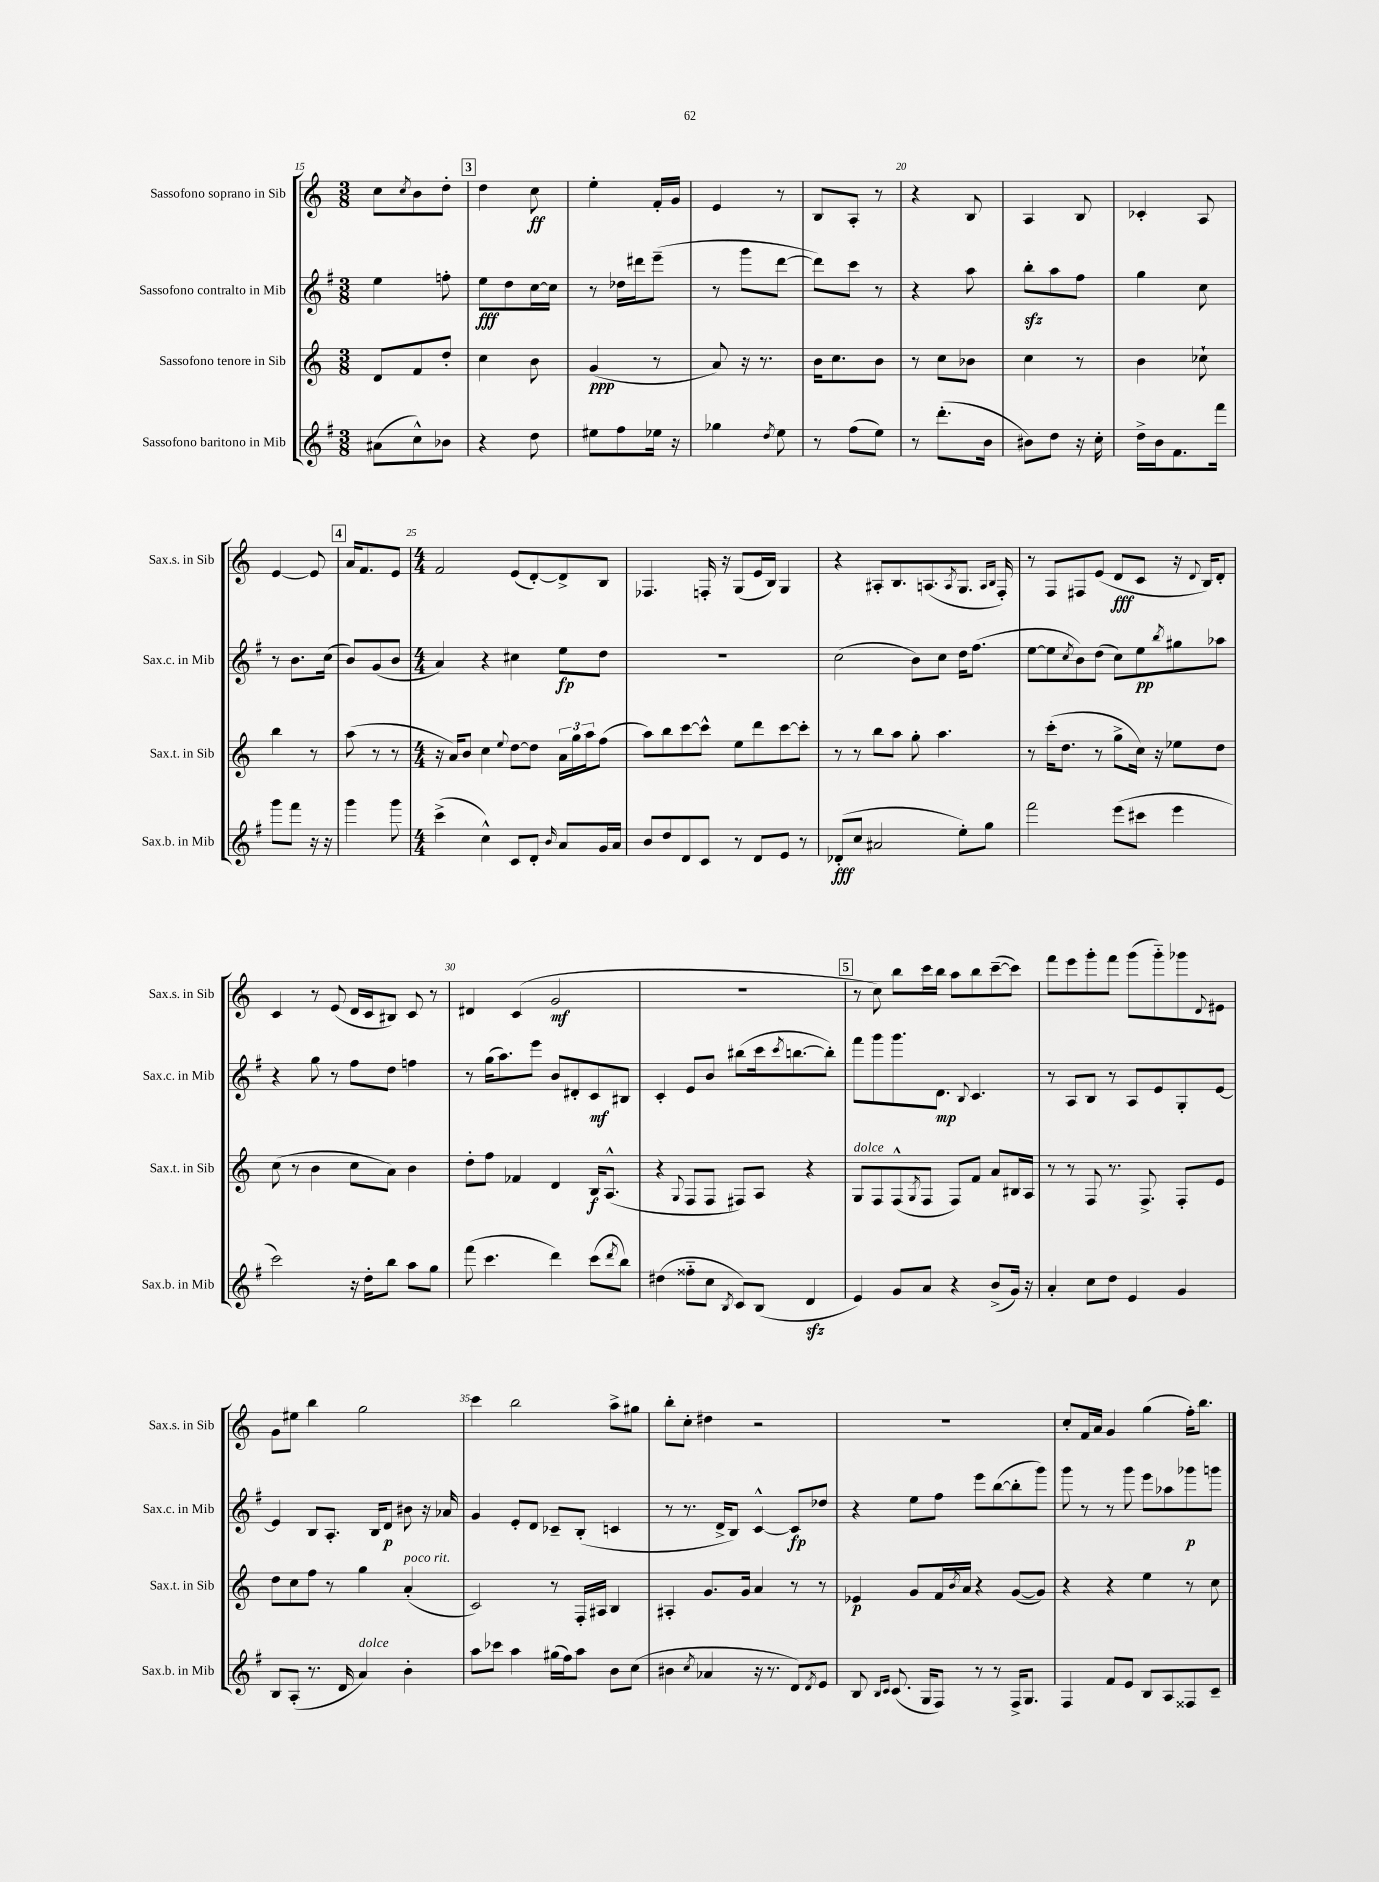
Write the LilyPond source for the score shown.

<<
\new StaffGroup <<
\new Staff = "s0" \with { instrumentName = "Sassofono soprano in Sib" shortInstrumentName = "Sax.s. in Sib" } {
    \clef treble \key c \major \numericTimeSignature \time 3/8
    c''8 \acciaccatura { c''8 } b'8 d''8-. |
    \mark \markup { \box "3" } d''4 c''8\ff |
    e''4-. f'16-. g'16 |
    e'4 r8 |
    b8 a8-. r8 |
    r4 b8 |
    a4 b8 |
    ces'4-. a8 |
    e'4~ e'8 |
    \mark \markup { \box "4" } a'16 f'8. e'8 |
    \numericTimeSignature \time 4/4 f'2 e'8( d'8~-.) d'8-> b8 |
    fes4. f16-. r16 g8( e'16 b16) g4 |
    r4 ais8-. b8. a8.( \acciaccatura { a8 } g8. \grace { a16 b16 } f16-.) |
    r8 f8 fis8 e'8( d'8\fff c'8 r16 \appoggiatura { d'8 } b16) d'8-. |
    c'4 r8 e'8( d'16 c'16 bis8) c'8 r8 |
    dis'4 c'4( g'2\mf |
    R1 |
    \mark \markup { \box "5" } r8 c''8) b''8 c'''16 b''16 a''8 b''8 c'''8~--( c'''8) |
    f'''8 e'''8 g'''8-. f'''8 g'''8( g'''8-_) ges'''8 \appoggiatura { d'8 } eis'8 |
    g'8 eis''8 b''4 g''2 |
    c'''4 b''2 a''8-> gis''8 |
    b''8-. c''8-. dis''4 r2 |
    R1 |
    c''8-. f'16 a'16 g'4 g''4( f''16-.) b''8. \bar "|." |
}
\new Staff = "s1" \with { instrumentName = "Sassofono contralto in Mib" shortInstrumentName = "Sax.c. in Mib" } {
    \clef treble \key g \major \numericTimeSignature \time 3/8
    e''4 f''8-. |
    \mark \markup { \box "3" } e''8\fff d''8 c''16~ c''16 |
    r8 des''16 dis'''16 e'''8--( |
    r8 g'''8 d'''8~ |
    d'''8) c'''8 r8 |
    r4 a''8 |
    b''8-.\sfz a''8 fis''8 |
    g''4 c''8 |
    r8 b'8. c''16( |
    \mark \markup { \box "4" } b'8) g'8( b'8 |
    \numericTimeSignature \time 4/4 a'4) r4 cis''4 e''8\fp d''8 |
    R1 |
    c''2( b'8) c''8 d''16 fis''8.( |
    e''8~ e''8 \acciaccatura { c''8 } b'8) d''8( c''8) e''8\pp \acciaccatura { b''8 } gis''8 aes''8 |
    r4 g''8 r8 fis''8 d''8 f''4 |
    r8 g''16( a''8.) e'''8 b'8 dis'8-. c'8\mf bis8 |
    c'4-. e'8 b'8 bis''8( c'''16 \acciaccatura { c'''8 } b''8.~ b''8-.) |
    \mark \markup { \box "5" } fis'''8 g'''8 g'''8. d'8.\mp \appoggiatura { b8 } c'4. |
    r8 a8 b8 r8 a8 e'8 g8-. e'8~ |
    e'4 b8 a8.-. b16 d'8\p bis'8 r16 aes'16 |
    g'4 e'8-. d'8 ces'8-- b8-.( c'4 |
    r8 r8. d'16-> b8) c'4~-^ c'8\fp des''8 |
    r4 e''8 fis''8 e'''8 b''8~( b''8-. g'''8) |
    g'''8 r8 r8 g'''8 e'''8 aes''8 ges'''8\p g'''8 \bar "|." |
}
\new Staff = "s2" \with { instrumentName = "Sassofono tenore in Sib" shortInstrumentName = "Sax.t. in Sib" } {
    \clef treble \key c \major \numericTimeSignature \time 3/8
    d'8 f'8 d''8-. |
    \mark \markup { \box "3" } c''4 b'8 |
    g'4\ppp( r8 |
    a'8) r16 r8. |
    b'16 c''8. b'8 |
    r8 c''8 bes'8 |
    c''4 r8 |
    b'4 ces''8-! |
    b''4 r8 |
    \mark \markup { \box "4" } a''8( r8 r8 |
    \numericTimeSignature \time 4/4 r16 a'16) b'8 c''4 \appoggiatura { e''8 } d''8~ d''8 \tuplet 3/2 { a'16 g''16 a''16 } f''8( |
    a''8) b''8 c'''8~ c'''8-^ e''8 d'''8 c'''8~ c'''8-. |
    r8 r8 b''8 a''8 g''8-. a''4. |
    r8 c'''16-.( d''8. r8 g''8-> c''16) r16 ees''8 d''8 |
    c''8( r8 b'4 c''8 a'8) b'4 |
    d''8-. f''8 fes'4 d'4 b16\f a8.-^( |
    r4 \appoggiatura { g8 } f8 f8 fis8) a8 r4 |
    \mark \markup { \box "5" } g8^\markup { \italic "dolce" } f8 f8-^( \acciaccatura { g8 } f8 f8) f'8 a'8 bis16 a16 |
    r8 r8 f8 r8. f8.-> f8-. e'8 |
    d''8 c''8 f''8 r8 g''4 a'4-.^\markup { \italic "poco rit." }( |
    c'2) r8 f16-. ais16 b4 |
    ais4-. g'8. g'16 a'4 r8 r8 |
    ees'4\p g'8 f'16 \acciaccatura { b'8 } a'16 r4 g'8~( g'8) |
    r4 r4 e''4 r8 c''8 \bar "|." |
}
\new Staff = "s3" \with { instrumentName = "Sassofono baritono in Mib" shortInstrumentName = "Sax.b. in Mib" } {
    \clef treble \key g \major \numericTimeSignature \time 3/8
    ais'8( c''8-^) bes'8 |
    \mark \markup { \box "3" } r4 d''8 |
    eis''8 fis''8 ees''16 r16 |
    ges''4 \acciaccatura { d''8 } e''8 |
    r8 fis''8( e''8) |
    r8 d'''8.-.( b'16 |
    bis'8) d''8 r16 c''16-. |
    d''16-> b'16 fis'8. fis'''16 |
    g'''8 fis'''8 r16 r16 |
    \mark \markup { \box "4" } g'''4 g'''8 |
    \numericTimeSignature \time 4/4 c'''4->( c''4-^) c'8 d'8-. \grace { b'16 } a'8 g'16 a'16 |
    b'8 d''8 d'8 c'8 r8 d'8 e'8 r8 |
    des'8-.\fff( c''8 ais'2 e''8-.) g''8 |
    fis'''2 e'''8( cis'''8 e'''4 |
    c'''2) r16 d''16-. b''8 a''8 g''8 |
    fis'''8( c'''4. d'''4) c'''8( \acciaccatura { d'''8 } b''8) |
    dis''4( fisis''8-_ c''8 \acciaccatura { b8 } c'8) b8( d'4\sfz |
    \mark \markup { \box "5" } e'4) g'8 a'8 r4 b'8->( g'16) r16 |
    a'4-. c''8 d''8 e'4 g'4 |
    b8 a8-.( r8. d'16 a'4^\markup { \italic "dolce" }) b'4-. |
    a''8 ces'''8 a''4 gis''16( fis''16) a''8 b'8 c''8( |
    bis'4 \acciaccatura { c''8 } aes'4 r16 r8. d'8) \acciaccatura { d'8 } e'8 |
    b8 \grace { b16 c'16 } c'8.( g16 fis8) r8 r8 fis16-> g8. |
    fis4 fis'8 e'8 b8 a8 fisis8 c'8-- \bar "|." |
}
>>
>>
\layout { \context { \Score currentBarNumber = #15 \override BarNumber.break-visibility = ##(#f #t #t) barNumberVisibility = #(every-nth-bar-number-visible 5) } }
